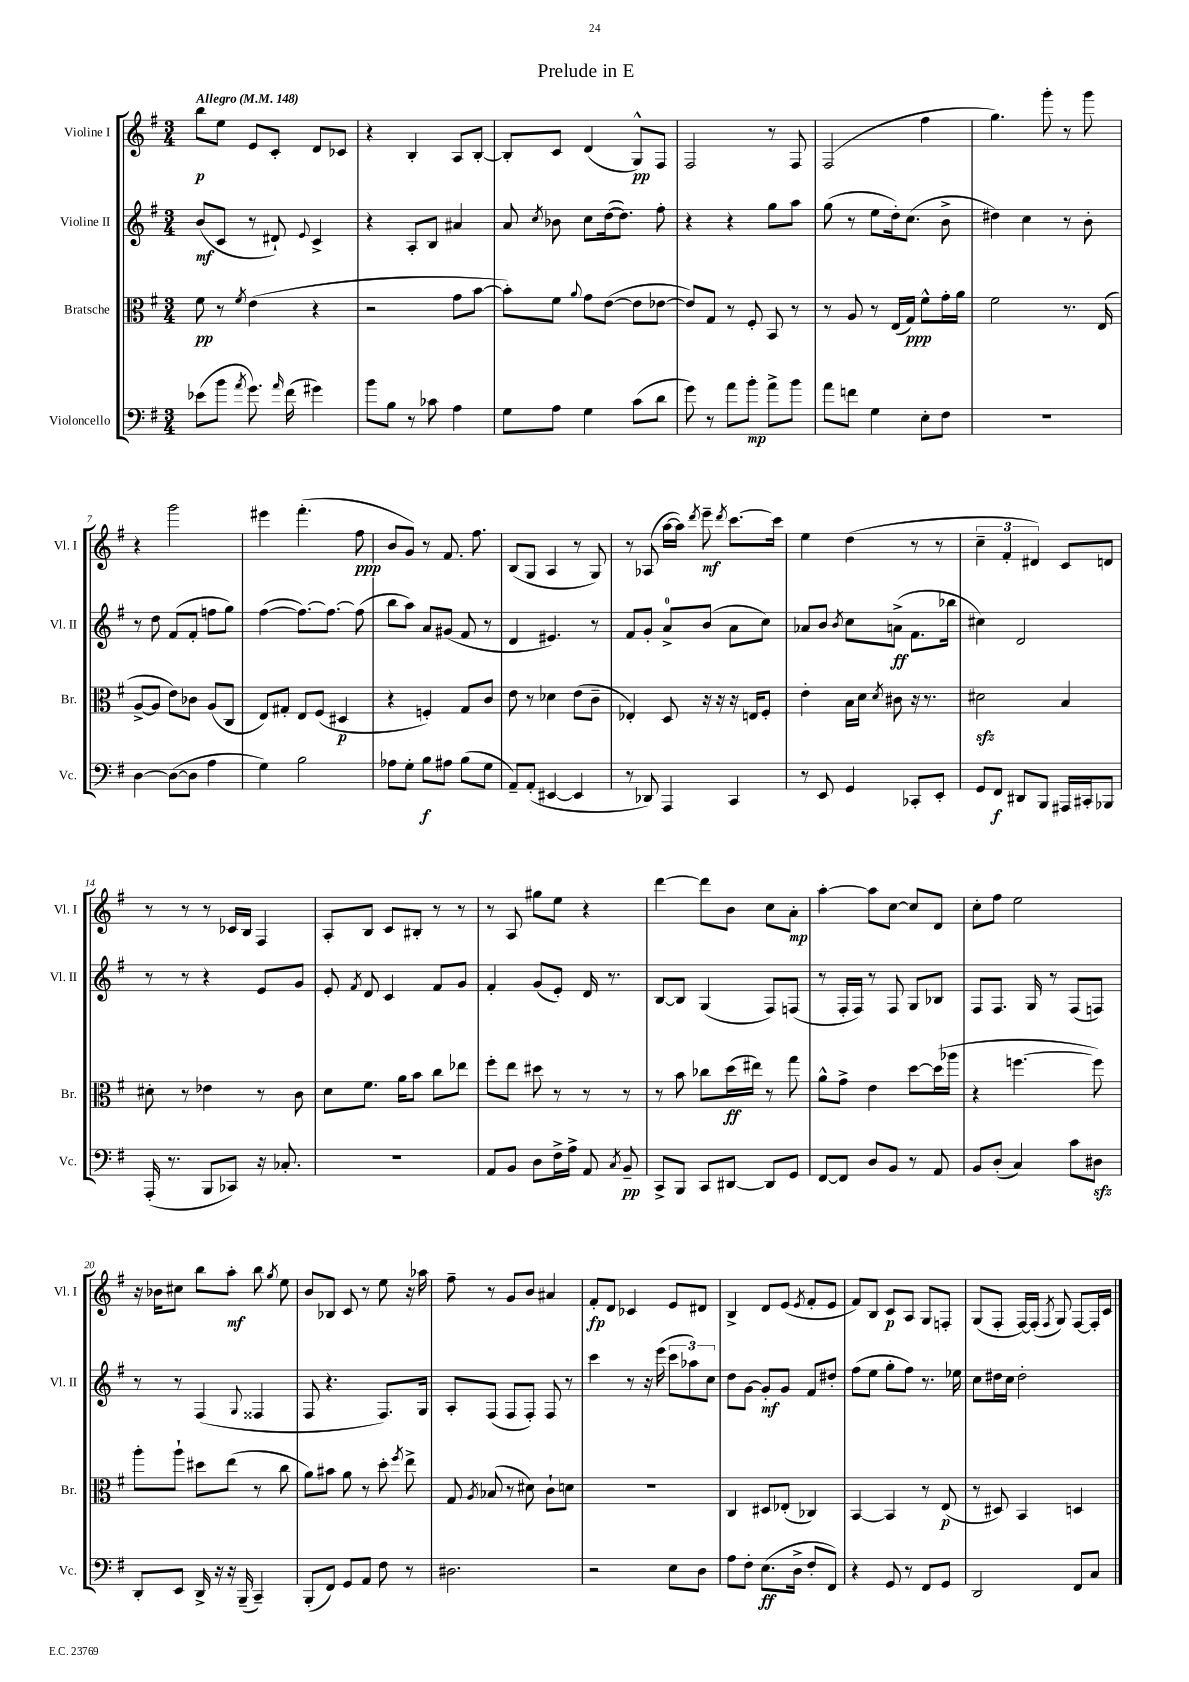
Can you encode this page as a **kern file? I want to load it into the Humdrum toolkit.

**kern	**kern	**kern	**kern
*staff4	*staff3	*staff2	*staff1
*clefF4	*clefC3	*clefG2	*clefG2
*k[f#]	*k[f#]	*k[f#]	*k[f#]
*M3/4	*M3/4	*M3/4	*M3/4
*MM148	*MM148	*MM148	*MM148
(8e-\L	8f#\	(8b/L	8bb\L
8b\J	8r	8c/J	8ee\J
8qa/	8qf#/	.	.
8.g\)	(4e\	8r	8e/L
.	.	8d#`/)	8c'/J
16qqa/	.	.	.
(16f#\	.	.	.
.	.	8qqe/	.
4g#\)	4r	4c^/	8d/L
.	.	.	8c-/J
=	=	=	=
8b\L	2r	4r	4r
8B\J	.	.	.
8r	.	8A'/L	4B'/
8c-\	.	8B/J	.
4A\	8g\L	4a#/	8A/L
.	[8b\J	.	[8B'/J
=	=	=	=
8G\L	8b'\]L)	8a/	8B'/]L
.	.	8qcc/	.
8A\J	8f#\J	8b-\	8c/J
.	8qqa/	.	.
4G\	8g\L	8cc\L	(4d/
.	([8e\J	([16dd\k	.
.	.	8.dd\]J)	.
(8c\L	8e\]L	.	8G^^/L)
8d\J	[8e-\J	8ff#'\	8F#/J
=	=	=	=
8g\)	8e-/]L)	4r	2F#/
8r	8G/J	.	.
8a\L	8r	4r	.
8b'\J	8F#'/	.	.
8a^\L	8BB/	8gg\L	8r
8b\J	8r	8aa\J	8F#/
=	=	=	=
8a\L	8r	(8gg\	(2F#/
8f\J	8A/	8r	.
4G\	8r	8ee\L	.
.	(16E/LL	16dd'\k)	.
.	16G/JJ)	(8.cc\J	.
8E'\L	8f#^^\L	.	4ff#\
8F#\J	16g'\L	8b^\	.
.	16a\JJ	.	.
=	=	=	=
2.r	2f#\	4dd#\)	4.gg\)
.	.	4cc\	.
.	.	.	8ggg'\
.	8.r	8r	8r
.	.	8b'\	8ggg\
.	(16E/	.	.
=	=	=	=
[4D\	[8A^/L	8r	4r
.	8A/]J	8dd\	.
(8D\_L	8e\L)	(8f#/L	2ggg\
8D\]J	8c-\J	8f#'/J	.
4A\	(8A/L	8ff\L	.
.	8C/J	8gg\J)	.
=	=	=	=
4G\)	8E/L)	([4ff#\	4eee#\
.	8G#'/J	.	.
2B\	8E/L	8.ff#\_L)	(4.fff#'\
.	(8F#/J	.	.
.	.	8.ff#\_J	.
.	4D#/	.	.
.	.	(8ff#\]	8ff#\
=	=	=	=
8A-\L	4r	8bb\L	8b/L
8G'\J	.	8aa\J)	8g/J)
8B\L	4F'/)	8a/L	8r
8A#\J	.	(8g#/J	8.f#/
(8B\L	8G/L	8f#/	.
.	.	.	8.ff#\
8G\J	8c/J	8r	.
=	=	=	=
8AA~/L)	8e\	4d/	(8B/L
(8AA'/J	8r	.	8G/J
[4EE#/	4d-\	4.e#/)	4A/
4EE#/]	(8e\L	.	8r
.	8c~\J	8r	8G/)
=	=	=	=
8r	4E-'/)	8f#/L	8r
8DD-/)	.	8g'/J	(8A-/
4AAA/	8D/	8a^/L	[16aa\LL
.	.	.	16aa\]JJ)
.	.	.	8qddd/
.	16r	(8b/J	8eee~\
.	16r	.	.
.	.	.	8qddd/
4CC/	16r	8a\L	[8.ccc\L
.	16E/LK	.	.
.	8F#'/J	8cc\J)	.
.	.	.	16ccc\]Jk
=	=	=	=
8r	4e'\	8a-/L	4ee\
8EE/	.	8b/J	.
.	.	8qb/	.
4GG/	16B\LL	8cc\L	(4dd\
.	16d\JJ	.	.
.	8qd/	.	.
.	8c#\	(8a^\J	.
8CC-'/L	16r	8.f#\L	8r
.	8.r	.	.
8EE'/J	.	.	8r
.	.	16bb-\Jk	.
=	=	=	=
8GG/L	2d#\	4cc#\)	6cc~\
8FF#/J	.	.	.
.	.	.	6f#'/
8DD#/L	.	2d/	.
.	.	.	6d#/)
8BBB/J	.	.	.
16AAA#/LL	4B/	.	8c/L
16CC#'/J	.	.	.
8BBB-/J	.	.	8d/J
=	=	=	=
(16AAA'/	8d#'\	8r	8r
8.r	.	.	.
.	8r	8r	8r
8BBB/L	4e-\	4r	8r
8CC-/J)	.	.	16c-/LL
.	.	.	16B/JJ
16r	8r	8e/L	4F#/
8.C-'/	.	.	.
.	8c\	8g/J	.
=	=	=	=
2.r	8d\L	8e'/	8A'/L
.	.	8qf#/	.
.	8.f#\J	8d/	8B/J
.	.	4c/	8c/L
.	16a\LK	.	.
.	8b\J	.	8B#'/J
.	8cc\L	8f#/L	8r
.	8ee-\J	8g/J	8r
=	=	=	=
8AA/L	8ff#'\L	4f#'/	8r
8BB/J	8ee\J	.	8A/
8D\L	8dd#\	(8g/L	8gg#\L
16F#^\L	8r	8e'/J)	8ee\J
16A^\JJ	.	.	.
8AA/	8r	16d/	4r
.	.	8.r	.
8qC/	.	.	.
8BB~/	8r	.	.
=	=	=	=
8CC^/L	8r	[8B/L	[4ddd\
8BBB/J	8b\	8B/]J	.
8CC/L	8cc-\L	(4G/	8ddd\]L
[8DD#/J	(16dd\L	.	8b\J
.	16ee#\JJ)	.	.
8DD#/]L	8r	8F#/L)	8cc\L
8GG/J	8gg\	(8F/J	8a'\J
=	=	=	=
[8FF#/L	8a^^\L	8r	[4aa'\
8FF#/]J	8g^\J	16F#'/LL	.
.	.	16F#/JJ)	.
8D/L	4e\	8r	8aa\]L
8BB/J	.	8F#/	[8cc\J
8r	[8dd\L	8G/L	8cc/]L
8AA/	(16dd\]L	8B-/J	8d/J
.	16aa-\JJ	.	.
=	=	=	=
8BB/L	4r	8F#/L	8cc'\L
(8D'/J	.	8.F#/J	8ff#\J
4C/)	[4.ff\	.	2ee\
.	.	16G/	.
.	.	8r	.
8c\L	.	(8F#/L	.
8D#\J	8ff\])	8F/J)	.
=	=	=	=
8DD'/L	8aa'\L	8r	16r
.	.	.	16b-\LK
8EE/J	8aa`\J	8r	8cc#\J
16DD^/	8dd#\L	(4F#/	8bb\L
16r	.	.	.
16r	(8ee\J	.	8aa'\J
(16BBB~/	.	.	.
.	.	8qqG/	.
4CC~/)	8r	4F##/	8bb\
.	.	.	8qgg/
.	8cc\	.	8ee\
=	=	=	=
(8BBB'/L	8a\L)	8F#/	8b/L
8FF#/J)	8b#\J	4.r	8B-/J
8GG/L	8a\	.	8c/
8AA/J	8r	.	8r
8F#\	8dd'\	8.F#/L)	8ee\
.	8qff#/	.	.
8r	8ee^\	.	16r
.	.	16G/Jk	16aa-\
=	=	=	=
2.D#\	8G/	8A'/L	8ff#~\
.	8qA/	.	.
.	(8B-/	(8F#/J	8r
.	8r	8F#/L	8g/L
.	8d#\)	8F#'/J)	8b/J
.	8c`\L	8F#/	4a#/
.	8d\J	8r	.
=	=	=	=
2r	2.r	4ccc\	8f#'/L
.	.	.	8d/J
.	.	8r	4c-/
.	.	16r	.
.	.	(16eee\	.
8E\L	.	12ccc\L	8e/L
.	.	12aa-\)	.
8D\J	.	.	8d#/J
.	.	12cc\J	.
=	=	=	=
8A\L	4C/	8dd\L	4B^/
8F#'\J	.	[8g\J	.
(8.E\L	8D#/L	8g'/]L	8d/L
.	(8E-'/J	8g/J	(8e/J
16D^\Jk	.	.	.
.	.	.	8qe/
8F#'/L	4C-/)	8f#/L	8f#'/L
8FF#/J)	.	8dd#'/J	8e/J
=	=	=	=
4r	[4BB/	(8ff#\L	8f#/L)
.	.	8ee\J	8B/J
8GG/	4BB/]	8gg'\L	8c/L
8r	.	8ff#\J)	8A/J
8FF#/L	8r	8.r	8G/L
8GG/J	(8E/	.	8F'/J
.	.	16ee-\	.
=	=	=	=
2DD/	8r	8cc\L	(8G/L
.	8D#/)	16dd#\L	8F#'/J
.	.	16cc\JJ	.
.	4BB/	2dd#'\	[16F#/LL)
.	.	.	(16F#'/]JJ
.	.	.	8qF#/
.	.	.	8G/)
8FF#/L	4D/	.	[8F#/L
8C/J	.	.	16F#'/]L
.	.	.	16c/JJ
==	==	==	==
*-	*-	*-	*-
